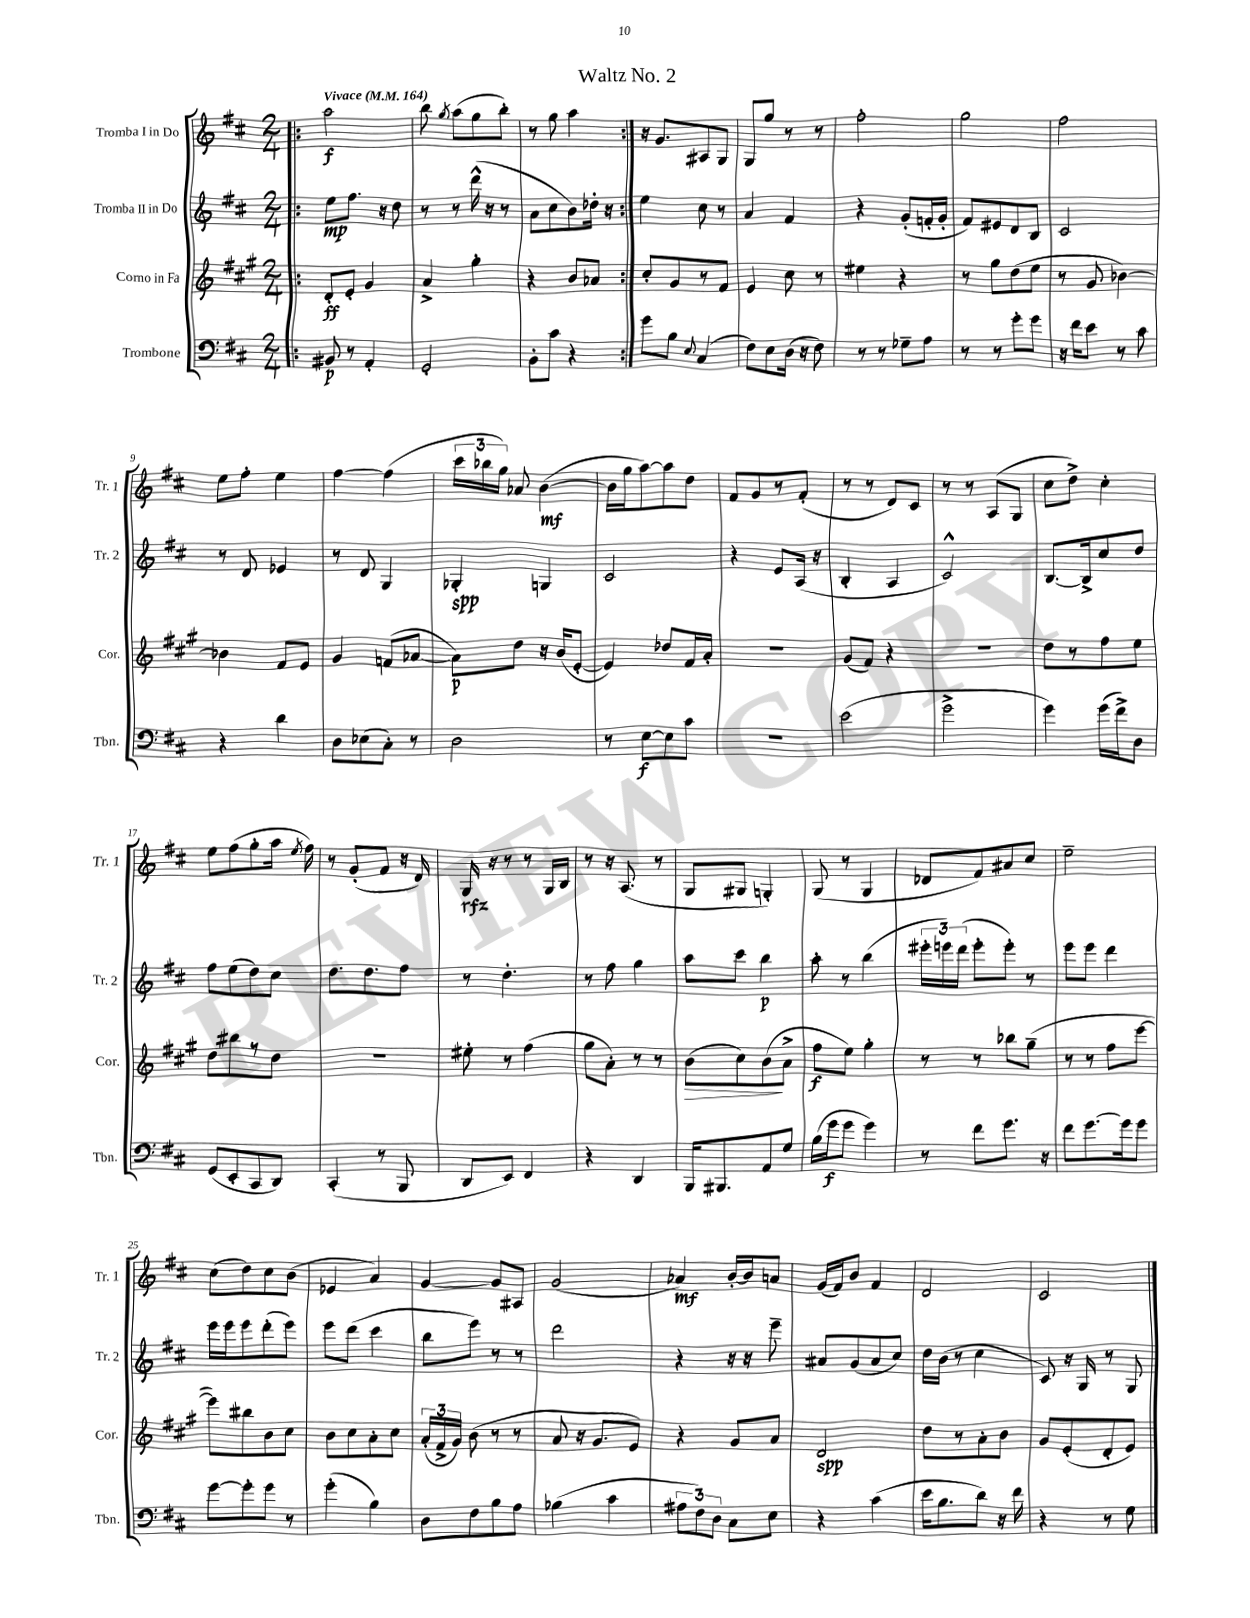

**kern	**kern	**kern	**kern
*staff4	*staff3	*staff2	*staff1
*clefF4	*clefG2	*clefG2	*clefG2
*k[f#c#]	*k[f#c#g#]	*k[f#c#]	*k[f#c#]
*M2/4	*M2/4	*M2/4	*M2/4
*MM164	*MM164	*MM164	*MM164
=!|:	=!|:	=!|:	=!|:
8BB#	8d'	8ee	2aa
8r	8e'	8.ff#	.
4AA'	4g#	.	.
.	.	16r	.
.	.	8dd	.
=	=	=	=
2GG'	4a^	8r	8bb
.	.	.	8qgg
.	.	8r	(8aa
.	4gg#'	(16ddd^^	8gg
.	.	16r	.
.	.	8r	8bb')
=	=	=	=
8BB'	4r	8a	8r
8c#	.	8cc#	8gg
4r	8b	8b)	4aa
.	8a-	16dd-'	.
.	.	16r	.
=:|!	=:|!	=:|!	=:|!
8g	8cc#'	4ee	16r
.	.	.	8.g
8B	8g#	.	.
8qqE	.	.	.
(4C#	8r	8cc#	8A#
.	8f#	8r	8G
=	=	=	=
8F#)	4e	4a	8G
8E	.	.	8gg
(16D	8cc#	4f#	8r
16r	.	.	.
8F#)	8r	.	8r
=	=	=	=
8r	4ee#	4r	2ff#'
8r	.	.	.
8G-~	4r	(8g'	.
8A	.	16f'	.
.	.	16g'	.
=	=	=	=
8r	8r	8f#)	2gg
8r	8gg#	8e#	.
8g'	(8dd	8d	.
8g	8ee	8B	.
=	=	=	=
16r	8r	2c#	2ff#
16f#	.	.	.
8e	8g#	.	.
8r	[4b-)	.	.
8c#	.	.	.
=	=	=	=
4r	4b-]	8r	8ee
.	.	8d	8ff#'
4d	8f#	4e-	4ee
.	8e	.	.
=	=	=	=
8D	4g#	8r	[4ff#
(8E-	.	8d	.
8C#')	(8f	4G	(4ff#]
8r	[8a-	.	.
=	=	=	=
2D	8a-])	4G-'	24ccc#
.	.	.	24bb-
.	.	.	24gg)
.	8dd	.	8a-
.	16r	4G	([4b
.	(16b	.	.
.	[8e'	.	.
=	=	=	=
8r	4e])	2c#	16b]
.	.	.	16gg
[8E	.	.	[8aa)
8E]	8dd-	.	8aa]
8c#	16f#	.	8dd
.	16a'	.	.
=	=	=	=
2r	2r	4r	8f#
.	.	.	8g
.	.	8e	8r
.	.	(16A	(8f#'
.	.	16r	.
=	=	=	=
(2e	(8g#	4B'	8r
.	8f#)	.	8r
.	4r	4A	8d)
.	.	.	8c#
=	=	=	=
2g^	2r	2c#^^)	8r
.	.	.	8r
.	.	.	(8A
.	.	.	8G
=	=	=	=
4g)	8dd	[8.B	8cc#
.	8r	.	8dd^)
.	.	16B^]	.
(16g	8ff#	8cc#	4cc#'
16f#^)	.	.	.
8D	8ee	8dd	.
=	=	=	=
(8GG	8dd	8ff#	8ee
8EE'	8bb#	(8ee	(8ff#
8CC#	8r	8dd)	8gg'
8DD)	8dd	8cc#	16aa
.	.	.	8qee
.	.	.	16ff#)
=	=	=	=
(4CC#'	2r	8.dd	8r
.	.	.	(8g'
.	.	8.dd	.
8r	.	.	8f#
8BBB	.	8ff#	16r
.	.	.	16d)
=	=	=	=
8DD	8ee#'	8r	16G
.	.	.	16r
8EE)	8r	4.dd'	8r
4FF#	(4ff#	.	8r
.	.	.	16G
.	.	.	16B
=	=	=	=
4r	8gg#	8r	8r
.	8a')	8ff#	16r
.	.	.	(8.A
4DD	8r	4gg	.
.	8r	.	8r
=	=	=	=
16BBB	(8b	8aa	8G
8.BBB#	.	.	.
.	8cc#)	8ccc#	8G#
8AA	(8b	4bb	4G')
8G	8a^	.	.
=	=	=	=
(16B	8ff#	8aa'	(8G
16g	.	.	.
8g	8ee)	8r	8r
4g)	4gg#'	(4bb	4G
=	=	=	=
8r	8r	24eee#'	8d-
.	.	24eee)	.
.	.	(24ddd	.
8f#	8r	8eee'	8f#)
8.g	8bb-	8eee')	8a#
.	(8gg#~	8r	8cc#
16r	.	.	.
=	=	=	=
8f#	8r	8eee	2ee~
[8.g	8r	8eee	.
.	8ff#	4ddd	.
16g]	.	.	.
8g	[8eee	.	.
=	=	=	=
[8g	8eee])	16eee	(8cc#
.	.	16eee	.
8g']	8bb#	8eee	8dd)
8g	8b	(8ddd'	8cc#
8r	8cc#	8eee)	(8b
=	=	=	=
(4g'	8b	8eee	4e-
.	8cc#	(8ddd	.
4B)	8a'	4ccc#	4a)
.	8cc#	.	.
=	=	=	=
8D	(24a'	8bb	[4g
.	24f#^	.	.
.	24g#)	.	.
8F#	(8b	8eee)	.
8B	8r	8r	8g]
8A	8r	8r	8A#
=	=	=	=
(4B-	8a	2ddd	(2g
.	16r	.	.
.	8.g#	.	.
4c#	.	.	.
.	8e)	.	.
=	=	=	=
12A#	4r	4r	4a-)
12F#)	.	.	.
12D	.	.	.
8C#	8g#	16r	[16b'
.	.	16r	16b]
8E	8a	8eee~	8a
=	=	=	=
4r	2d	8a#	(16g
.	.	.	16f#)
.	.	(8g	8b
(4c#	.	8a#	4f#
.	.	8cc#)	.
=	=	=	=
16e	8dd	16dd	2d
8.B	.	(16b	.
.	8r	8r	.
8d)	8a'	4cc#	.
16r	8b	.	.
16f#	.	.	.
=	=	=	=
4r	8g#	8c#)	2c#
.	(8e'	16r	.
.	.	16G	.
8r	8d'	8r	.
8G	8e)	8G	.
==	==	==	==
*-	*-	*-	*-
